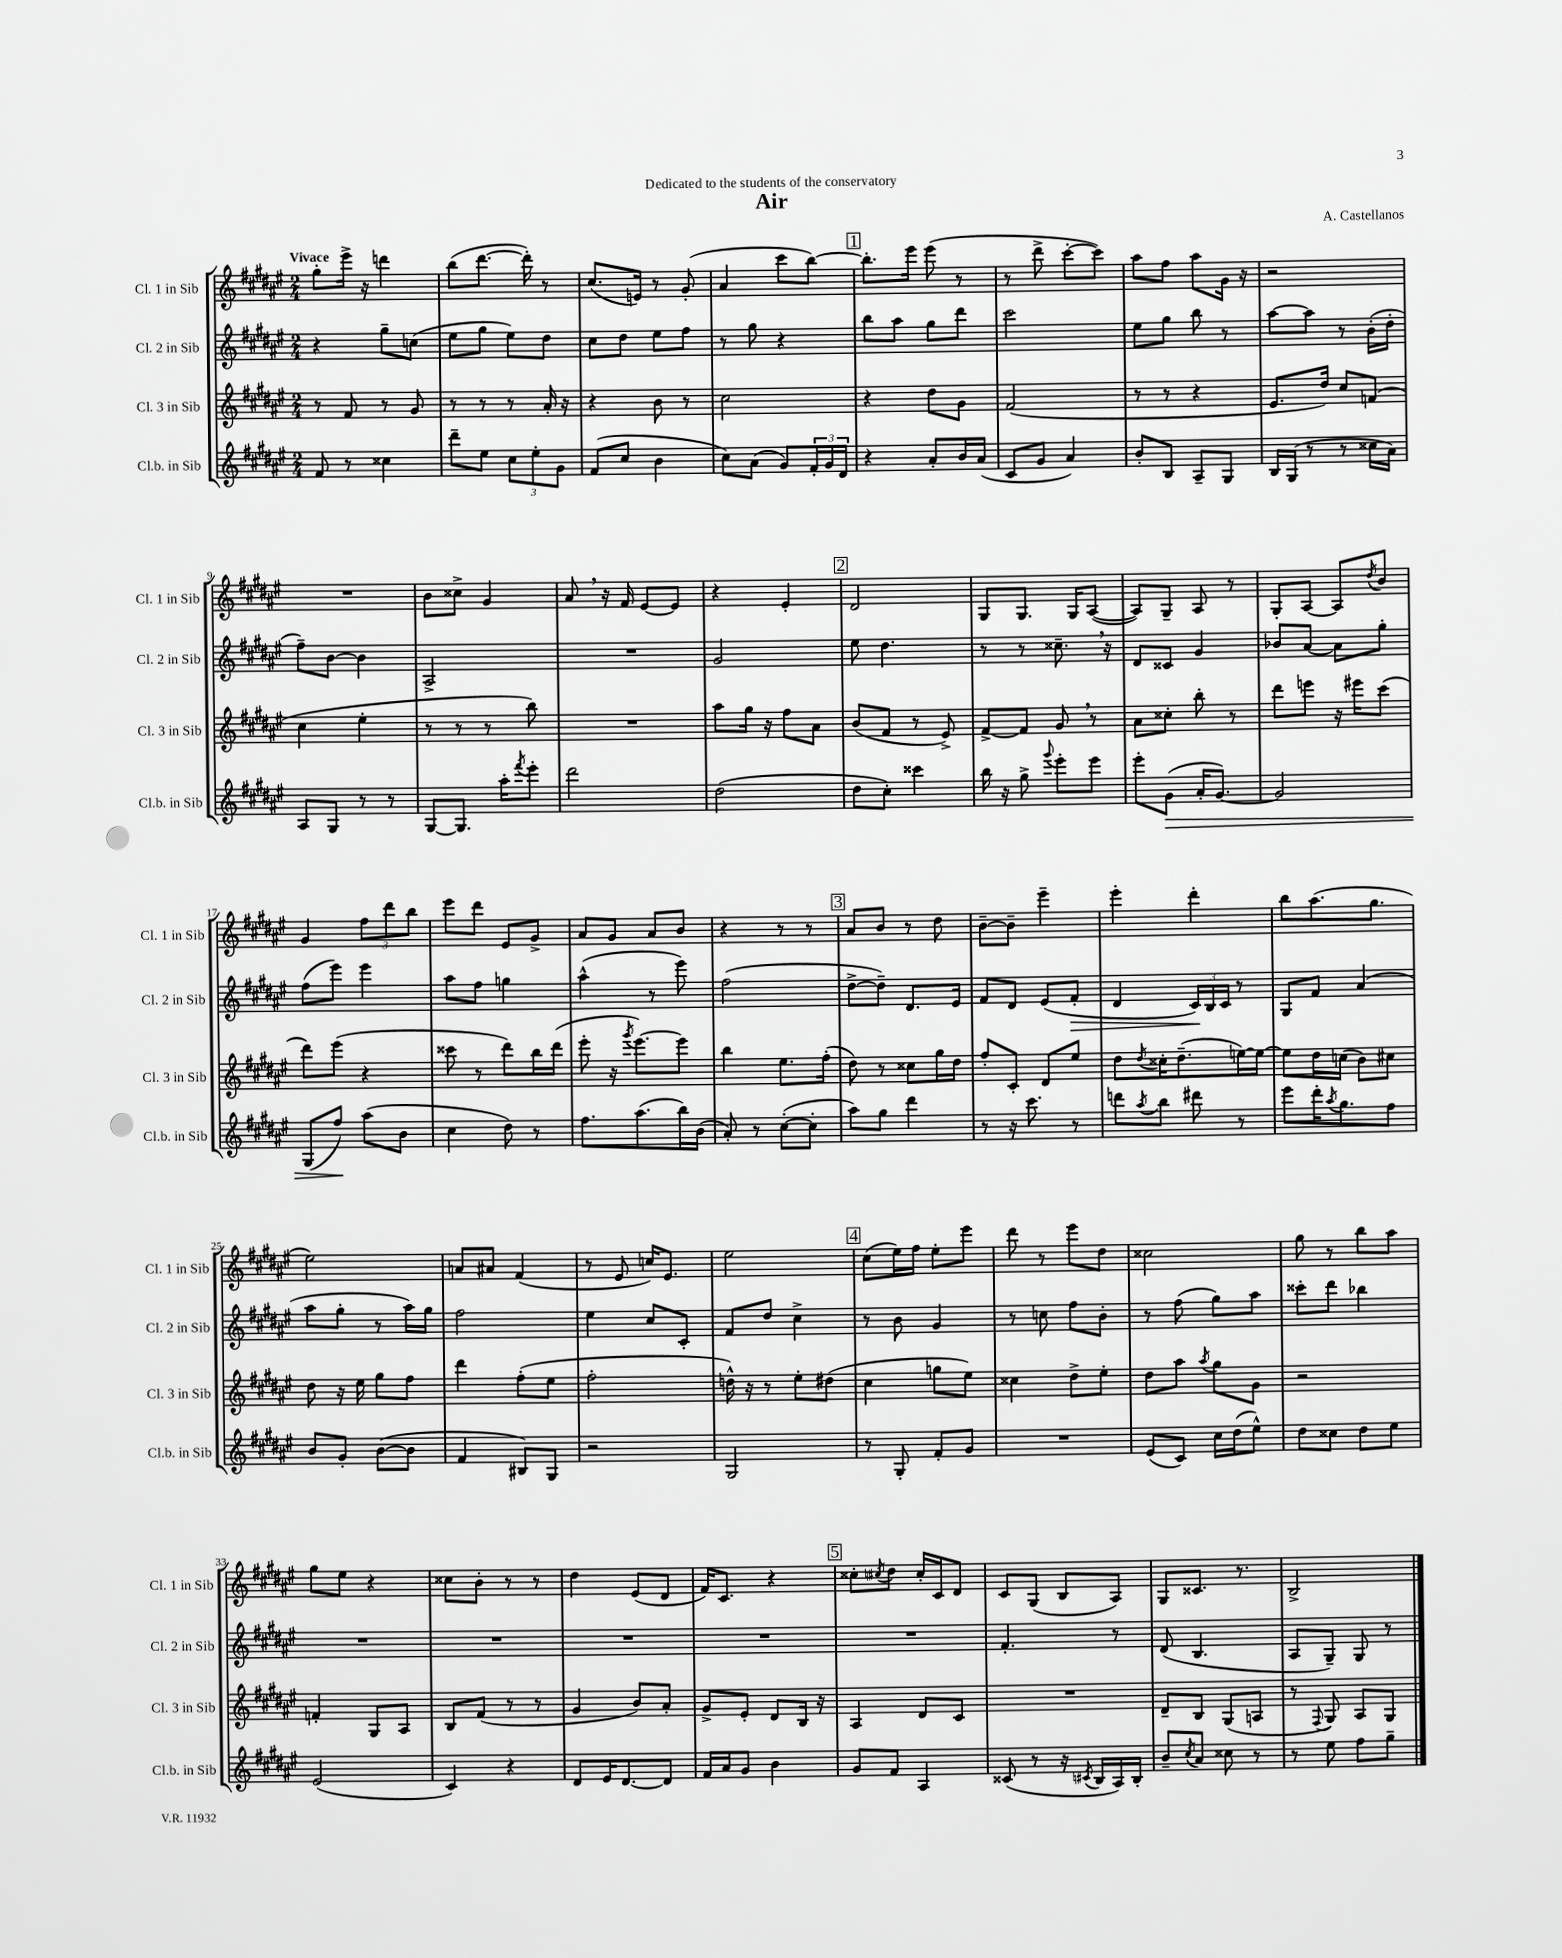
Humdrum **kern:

**kern	**kern	**kern	**kern
*staff4	*staff3	*staff2	*staff1
*clefG2	*clefG2	*clefG2	*clefG2
*k[f#c#g#d#a#e#]	*k[f#c#g#d#a#e#]	*k[f#c#g#d#a#e#]	*k[f#c#g#d#a#e#]
*M2/4	*M2/4	*M2/4	*M2/4
8f#/	8r	4r	8gg#'\L
8r	8f#/	.	16eee#^\Jk
.	.	.	16r
4cc##\	8r	8gg#~\L	4ddd\
.	8g#/	(8cc\J	.
=	=	=	=
8ddd#~\L	8r	8ee#\L	(8bb\L
8ee#\J	8r	8gg#\J	[8.ddd#\J
12cc#\L	8r	8ee#\L)	.
.	.	.	16ddd#'\])
12ee#'\	.	.	.
.	16a#'/	8dd#\J	8r
12g#\J	.	.	.
.	16r	.	.
=	=	=	=
(8f#/L	4r	8cc#\L	(8.cc#/L
8cc#/J	.	8dd#\J	.
.	.	.	16e/Jk)
4b\	8b\	8ee#\L	8r
.	8r	8ff#\J	(8g#'/
=	=	=	=
8cc#\L)	2cc#\	8r	4a#/
(8a#\J	.	8gg#\	.
8g#/L)	.	4r	8ccc#\L
24f#'/L	.	.	[8bb\J)
24g#/	.	.	.
24d#/JJ	.	.	.
=	=	=	=
4r	4r	8bb\L	8.bb'\]L
.	.	8aa#\J	.
.	.	.	16eee#\Jk
8a#'/L	8dd#\L	8gg#\L	(8eee#\
16b/L	8g#\J	8ddd#\J	8r
(16a#/JJ	.	.	.
=	=	=	=
8c#/L	(2f#/	2ccc#\	8r
8g#/J	.	.	8ddd#^\
4a#/)	.	.	[8ccc#'\L
.	.	.	8ccc#\]J)
=	=	=	=
8b'/L	8r	8ee#\L	8aa#\L
8B/J	8r	8gg#\J	8ff#\J
8A#~/L	4r	8bb\	8aa#\L
8G#/J	.	8r	16g#\Jk
.	.	.	16r
=	=	=	=
16B/LL	8.e#/L	[8aa#\L	2r
(16G#/JJ	.	.	.
8r	.	8aa#\]J	.
.	16dd#/Jk)	.	.
8r	8cc#/L	8r	.
16cc##\LL	(8f/J	(16b'\LL	.
16a#\JJ)	.	16dd#'\JJ	.
=	=	=	=
8A#/L	4cc#\	8ff#~\L)	2r
8G#/J	.	[8b\J	.
8r	4ee#'\	4b\]	.
8r	.	.	.
=	=	=	=
[8G#/L	8r	2A#^/	8b\L
8.G#/]J	8r	.	8cc##^\J
.	8r	.	4g#/
16aa#'\LK	.	.	.
8qfff#/	.	.	.
8eee#'\J	8bb\)	.	.
=	=	=	=
2ddd#\	2r	2r	8a#/
.	.	.	16r
.	.	.	16f#/
.	.	.	[8e#/L
.	.	.	8e#/]J
=	=	=	=
(2dd#\	8aa#\L	2g#/	4r
.	16gg#\Jk	.	.
.	16r	.	.
.	8ff#\L	.	4e#'/
.	8a#\J	.	.
=	=	=	=
8dd#\L	(8b/L	8ee#\	2d#/
8cc#'\J)	8f#/J	4.dd#\	.
4ccc##\	8r	.	.
.	8e#^/)	.	.
=	=	=	=
16bb\	[8f#^/L	8r	8G#/L
16r	.	.	.
8gg#^\	8f#/]J	8r	8.G#/J
8qqggg#/	.	.	.
8eee#'\L	8g#/	8.cc##~\	.
.	.	.	16G#/LK
8eee#\J	8r	.	([8A#/J
.	.	16r	.
=	=	=	=
8eee#'\L	8a#\L	8d#/L	8A#/]L)
(8g#\J	8cc##'\J	8c##/J	8G#~/J
16a#'/LK	8bb'\	4g#/	8A#/
[8.g#/J)	.	.	.
.	8r	.	8r
=	=	=	=
2g#/]	8ddd#\L	8b-/L	8G#'/L
.	8eee\J	[8a#/J	[8A#/J
.	16r	8a#\]L	8A#/]L
.	16eee#\LK	.	.
.	.	.	8qdd#/
.	(8ccc#\J	8gg#'\J	8b/J
=	=	=	=
(8G#/L	8ddd#\L)	(8ff#\L	4g#/
8ff#/J)	(8eee#\J	8eee#\J)	.
(8aa#\L	4r	4eee#\	12ff#\L
.	.	.	12ddd#\
8b\J	.	.	.
.	.	.	12bb\J
=	=	=	=
4cc#\	8ccc##\	8aa#\L	8eee#\L
.	8r	8ff#\J	8ddd#\J
8dd#\)	8ddd#\L)	4gg\	8e#/L
8r	16bb\L	.	8g#^/J
.	(16ddd#\JJ	.	.
=	=	=	=
8.ff#\L	8eee#'\	(4aa#^^\	8a#/L
.	16r	.	8g#/J
.	8qggg#/	.	.
(8.aa#\	[8.eee#\L)	.	.
.	.	8r	8a#/L
16bb\L)	8eee#\]J	8eee#\)	8b/J
(16b\JJ	.	.	.
=	=	=	=
8a#'/)	4bb\	(2ff#\	4r
8r	.	.	.
([8cc#'\L	8.ee#\L	.	8r
8cc#'\]J	.	.	8r
.	(16ff#'\Jk	.	.
=	=	=	=
8aa#\L)	8dd#\)	[8dd#^\L	8a#/L
8gg#\J	8r	8dd#~\]J)	8b/J
4ddd#\	8cc##\L	8.d#/L	8r
.	16gg#\L	.	8dd#\
.	16dd#\JJ	16e#/Jk	.
=	=	=	=
8r	8ff#'/L	8f#/L	[8b~\L
16r	8c#'/J	8d#/J	8b~\]J
8.ccc#\	.	.	.
.	8d#/L	(8e#/L	4eee#~\
8r	8ee#/J	8f#'/J	.
=	=	=	=
8ddd\L	8dd#\L	4d#/	4eee#'\
8qaa#/	8qdd#/	.	.
8bb\J	16cc##'\K	.	.
.	(8.dd#~\	.	.
8ddd#\	.	24c#/LL)	4ddd#'\
.	.	24B/	.
.	.	24c#/JJ	.
8r	[16ee\L)	8r	.
.	16ee\_JJ	.	.
=	=	=	=
8eee#\L	8ee\]L	8G#/L	8bb\L
16ddd#'\K	16dd#\L	8f#/J	(8.aa#\
8qaa#/	.	.	.
8.gg#\	(16cc\JJ	.	.
.	8b\L)	(4a#/	.
.	.	.	8.gg#\J
8ff#\J	8cc#\J	.	.
=	=	=	=
8b/L	8dd#\	8aa#\L	2ee#\)
8g#'/J	16r	8gg#'\J	.
.	16ee#\	.	.
([8b\L	8gg#\L	8r	.
8b\]J	8ff#\J	16aa#\LL)	.
.	.	16gg#\JJ	.
=	=	=	=
4f#/	4ddd#\	2ff#\	8a/L
.	.	.	8a#/J
8B#/L)	(8ff#'\L	.	(4f#/
8G#/J	8ee#\J	.	.
=	=	=	=
2r	2ff#'\	4ee#\	8r
.	.	.	8e#/
.	.	8cc#/L	16cc/LK)
.	.	.	8.e#/J
.	.	8c#'/J	.
=	=	=	=
2G#/	16dd^^\)	8f#/L	2ee#\
.	16r	.	.
.	8r	8dd#/J	.
.	8ee#'\L	4cc#^\	.
.	(8dd#\J	.	.
=	=	=	=
8r	4cc#\	8r	(8cc#\L
8G#'/	.	8b\	16ee#\L)
.	.	.	16ff#\JJ
8f#'/L	8gg\L	4g#/	8ee#'\L
8g#/J	8ee#\J)	.	8eee#\J
=	=	=	=
2r	4cc##\	8r	8ddd#\
.	.	8cc\	8r
.	8dd#^\L	8ff#\L	8eee#\L
.	8ee#'\J	8b'\J	8dd#\J
=	=	=	=
(8e#/L	8dd#\L	8r	2cc##\
8c#/J)	8aa#\J	(8ff#\	.
.	8qaa#/	.	.
16cc#\LL	8gg#\L	8gg#\L)	.
(16dd#\J	.	.	.
8ee#^^\J)	8g#\J	8aa#\J	.
=	=	=	=
8dd#\L	2r	8ccc##'\L	8gg#\
8cc##\J	.	8ddd#\J	8r
8dd#\L	.	4bb-\	8bb\L
8ee#\J	.	.	8aa#\J
=	=	=	=
(2e#/	4f'/	2r	8gg#\L
.	.	.	8ee#\J
.	8G#/L	.	4r
.	8A#/J	.	.
=	=	=	=
4c#/)	8B/L	2r	8cc##\L
.	(8f#/J	.	8b'\J
4r	8r	.	8r
.	8r	.	8r
=	=	=	=
8d#/L	4g#/	2r	4dd#\
16e#/K	.	.	.
[8.d#/	.	.	.
.	8b/L)	.	(8e#/L
8d#/]J	8a#'/J	.	8d#/J
=	=	=	=
16f#/LL	8g#^/L	2r	16f#/LK)
16a#/J	.	.	8.c#/J
8g#/J	8e#'/J	.	.
4b\	8d#/L	.	4r
.	16B/Jk	.	.
.	16r	.	.
=	=	=	=
8g#/L	4A#/	2r	8cc##'\L
.	.	.	8qcc#/
8f#/J	.	.	8dd#\J
4A#/	8d#/L	.	16cc#'/LL
.	.	.	16c#/J
.	8c#/J	.	8d#/J
=	=	=	=
(8c##/	2r	4.f#'/	8c#/L
8r	.	.	(8G#/J
16r	.	.	8B/L
8qc#/	.	.	.
16B/LL	.	.	.
16A#/)	.	8r	8A#/J)
16B'/JJ	.	.	.
=	=	=	=
8b~/L	8d#~/L	(8d#/	8G#/L
8qcc#/	.	.	.
8a#/J	8B/J	4.B/	8.c##/J
8cc##\	(8G#/L	.	.
.	.	.	8.r
8r	8A/J	.	.
=	=	=	=
8r	8r	8A#/L	2B^/
.	8qqF#/	.	.
8ee#\	8G#/)	8G#~/J)	.
8ff#\L	8A#/L	8G#/	.
8gg#~\J	8G#/J	8r	.
==	==	==	==
*-	*-	*-	*-
